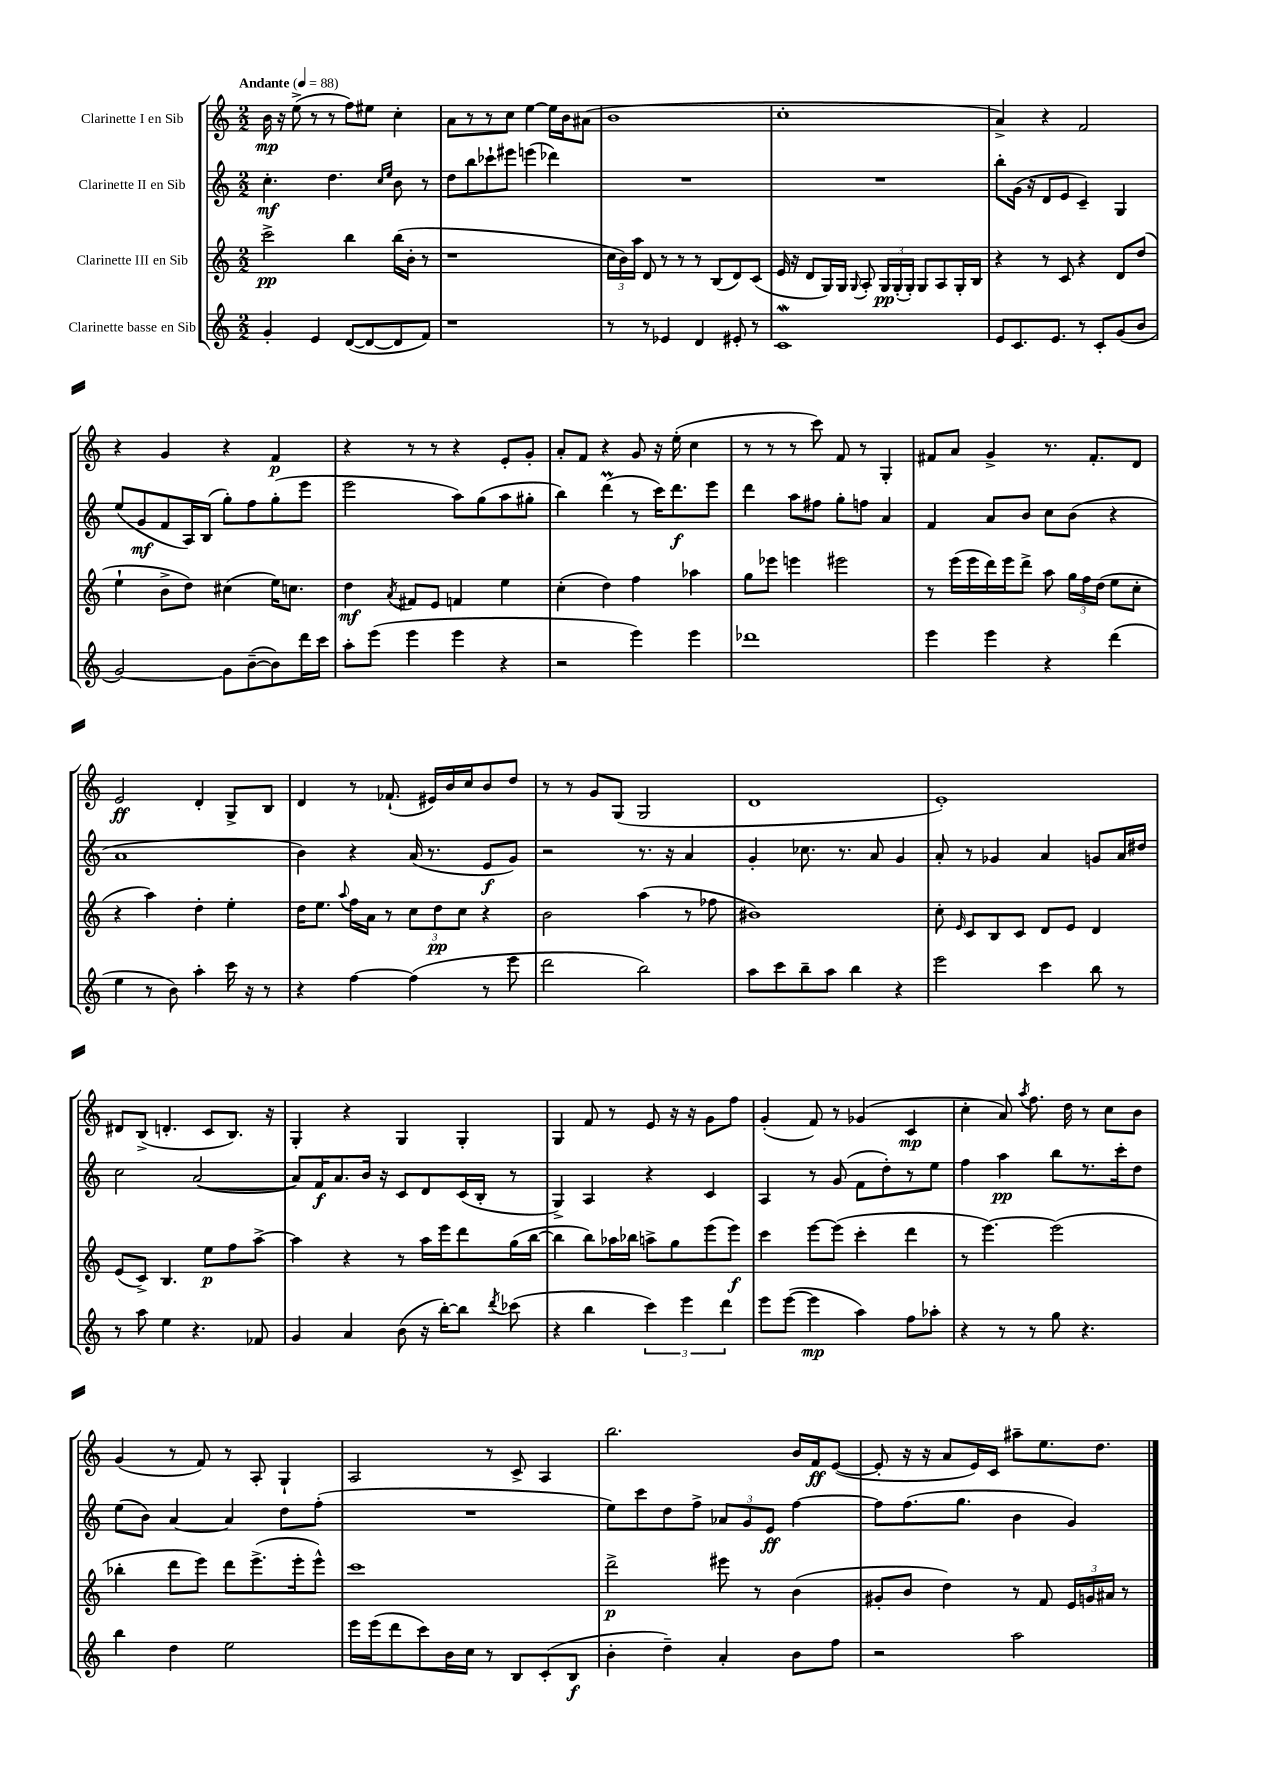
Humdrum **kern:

**kern	**kern	**kern	**kern
*staff4	*staff3	*staff2	*staff1
*clefG2	*clefG2	*clefG2	*clefG2
*k[]	*k[]	*k[]	*k[]
*M2/2	*M2/2	*M2/2	*M2/2
*MM88	*MM88	*MM88	*MM88
4g'	2ccc^	4.cc'	16b
.	.	.	16r
.	.	.	(8ee^
4e	.	.	8r
.	.	4.dd	8r
([8d	4bb	.	8ff)
8d_	.	.	8ee#
.	.	16qqcc	.
.	.	16qqee	.
8d]	(16bb	8b	4cc'
.	16b'	.	.
8f)	8r	8r	.
=	=	=	=
1r	1r	8dd	8a
.	.	8bb	8r
.	.	8ccc-`	8r
.	.	8eee#	8cc
.	.	(4eee	[4ee
.	.	4ddd-)	16ee]
.	.	.	16b
.	.	.	(8a#
=	=	=	=
8r	24cc	1r	1b
.	24b)	.	.
.	24aa	.	.
8r	8d	.	.
4e-	8r	.	.
.	8r	.	.
4d	8r	.	.
.	(8B	.	.
8e#'	8d)	.	.
8r	(8c	.	.
=	=	=	=
1c	16e	1r	1cc'
.	16r	.	.
.	8d	.	.
.	16G)	.	.
.	16G	.	.
.	8qqG	.	.
.	8A'	.	.
.	24G	.	.
.	(24G'	.	.
.	24G')	.	.
.	8G	.	.
.	8A	.	.
.	16G'	.	.
.	16B	.	.
=	=	=	=
8e	4r	8bb'	4a^)
8.c	.	(16g	.
.	.	16r	.
.	8r	8d	4r
8.e	.	.	.
.	8c	8e	.
8r	4r	4c~)	2f
8c'	.	.	.
(8g	8d	4G	.
8b	(8dd	.	.
=	=	=	=
[2g)	4ee`	(8ee	4r
.	.	8g	.
.	8b^	8f	4g
.	8dd)	16A)	.
.	.	(16B	.
8g]	(4cc#	8gg')	4r
([8b~	.	8ff	.
8b])	16ee)	(8gg'	4f
.	8.cc	.	.
16ddd	.	8eee	.
16ccc	.	.	.
=	=	=	=
8aa'	4dd	2eee	4r
(8eee	.	.	.
.	8qa	.	.
4eee	8f#	.	8r
.	8e	.	8r
4eee	4f	8aa)	4r
.	.	(8gg	.
4r	4ee	8aa	8e'
.	.	8gg#'	8g'
=	=	=	=
2r	(4cc'	4bb)	8a'
.	.	.	8f
.	4dd)	(4ddd	4r
4eee)	4ff	8r	8g
.	.	16ccc)	16r
.	.	8.ddd	(16ee'
4eee	4aa-	.	4cc
.	.	8eee	.
=	=	=	=
1ddd-	8gg	4ddd	8r
.	8eee-	.	8r
.	4eee	8aa	8r
.	.	8ff#	8ccc)
.	2eee#	8gg'	8f
.	.	8ff	8r
.	.	4a	4G'
=	=	=	=
4eee	8r	4f	8f#
.	(16eee	.	8a
.	16eee	.	.
4eee	16ddd)	8a	4g^
.	16eee	.	.
.	8ddd^	8b	.
4r	8aa	8cc	8.r
.	24gg	(8b	.
.	24ff	.	.
.	.	.	8.f#'
.	(24dd	.	.
(4ddd	8ee	4r	.
.	8cc'	.	8d
=	=	=	=
4ee	4r	1a	2e
8r	4aa)	.	.
8b)	.	.	.
4aa'	4dd'	.	4d'
16ccc	4ee'	.	8G^
16r	.	.	.
8r	.	.	8B
=	=	=	=
4r	16dd	4b)	4d
.	8.ee	.	.
.	8qqaa	.	.
[4ff	16ff	4r	8r
.	16a	.	.
.	8r	.	(8.f-`
(4ff]	12cc	(16a	.
.	.	8.r	16e#)
.	12dd	.	.
.	.	.	16b
.	12cc	.	.
.	.	.	16cc
8r	4r	8e	8b
8eee	.	8g)	8dd
=	=	=	=
2ddd	2b	2r	8r
.	.	.	8r
.	.	.	8g
.	.	.	(8G
2bb)	(4aa	8.r	2G
.	.	16r	.
.	8r	4a	.
.	8ff-	.	.
=	=	=	=
8aa	1b#)	4g'	1d
8ccc	.	.	.
8bb~	.	8.cc-	.
8aa	.	.	.
.	.	8.r	.
4bb	.	.	.
.	.	8a	.
4r	.	4g	.
=	=	=	=
2eee	8cc'	8a'	1e')
.	16qqe	.	.
.	8c	8r	.
.	8B	4g-	.
.	8c	.	.
4ccc	8d	4a	.
.	8e	.	.
8bb	4d	8g	.
8r	.	16a	.
.	.	16dd#	.
=	=	=	=
8r	(8e	2cc	8d#
8aa	8c^)	.	(8B^
4ee	4.B	.	4.d'
4.r	.	([2a	.
.	8ee	.	8c
.	8ff	.	8.B)
8f-	[8aa^	.	.
.	.	.	16r
=	=	=	=
4g	4aa]	8a])	4G'
.	.	16f	.
.	.	8.a	.
4a	4r	.	4r
.	.	16b	.
.	.	16r	.
(8b	8r	8c	4G
16r	16aa	8d	.
[16bb')	16eee	.	.
8bb]	8ddd	(16c	4G'
.	.	16B'	.
8qddd	.	.	.
(8ccc-	(16gg	8r	.
.	[16bb	.	.
=	=	=	=
4r	4bb]	4G^)	4G
4bb	8bb)	4A	8f
.	16aa-	.	8r
.	16bb-	.	.
6ccc)	8aa^	4r	8e
.	8gg	.	16r
6eee	.	.	.
.	.	.	16r
.	(8eee	4c	8g
6ddd	.	.	.
.	8eee)	.	8ff
=	=	=	=
8eee	4ccc	4A	(4g'
([8eee	.	.	.
4eee]	[8eee	8r	8f)
.	(8eee]	(8g	8r
4aa)	4ccc'	8f	(4g-
.	.	8dd')	.
8ff	4ddd	8r	4c
8aa-'	.	8ee	.
=	=	=	=
4r	8r	4ff	4cc'
.	[4.eee)	.	.
8r	.	4aa	8a)
.	.	.	8qaa
8r	.	.	8.ff
8gg	(2eee]	8bb	.
.	.	.	16dd
4.r	.	8.r	8r
.	.	.	8cc
.	.	16ccc'	.
.	.	8dd	8b
=	=	=	=
4bb	4bb-'	(8ee	(4g
.	.	8b)	.
4dd	8ddd	[4a	8r
.	8eee)	.	8f)
2ee	8ddd	4a]	8r
.	(8.eee^	.	8A'
.	.	8dd	4G`
.	16eee'	.	.
.	8eee^^)	(8ff'	.
=	=	=	=
16eee	1ccc	1r	2A
(16eee	.	.	.
8ddd	.	.	.
8ccc)	.	.	.
16b	.	.	.
16cc	.	.	.
8r	.	.	8r
8B	.	.	8c^
(8c'	.	.	4A
8B	.	.	.
=	=	=	=
4b'	2ddd^	8ee)	2.bb
.	.	8ccc	.
4dd~)	.	8dd	.
.	.	8ff^	.
4a'	8eee#	12a-	.
.	.	12g	.
.	8r	.	.
.	.	12e	.
8b	(4b	[4ff	16b
.	.	.	16f
8ff	.	.	([8e
=	=	=	=
2r	8g#'	8ff]	8e']
.	8b	(8.ff	16r
.	.	.	16r
.	4dd)	.	8a
.	.	8.gg	.
.	.	.	16e)
.	.	.	16c
2aa	8r	4b	8aa#~
.	8f	.	8.ee
.	24e	4g)	.
.	24g	.	.
.	.	.	8.dd
.	24a#	.	.
.	8r	.	.
==	==	==	==
*-	*-	*-	*-
